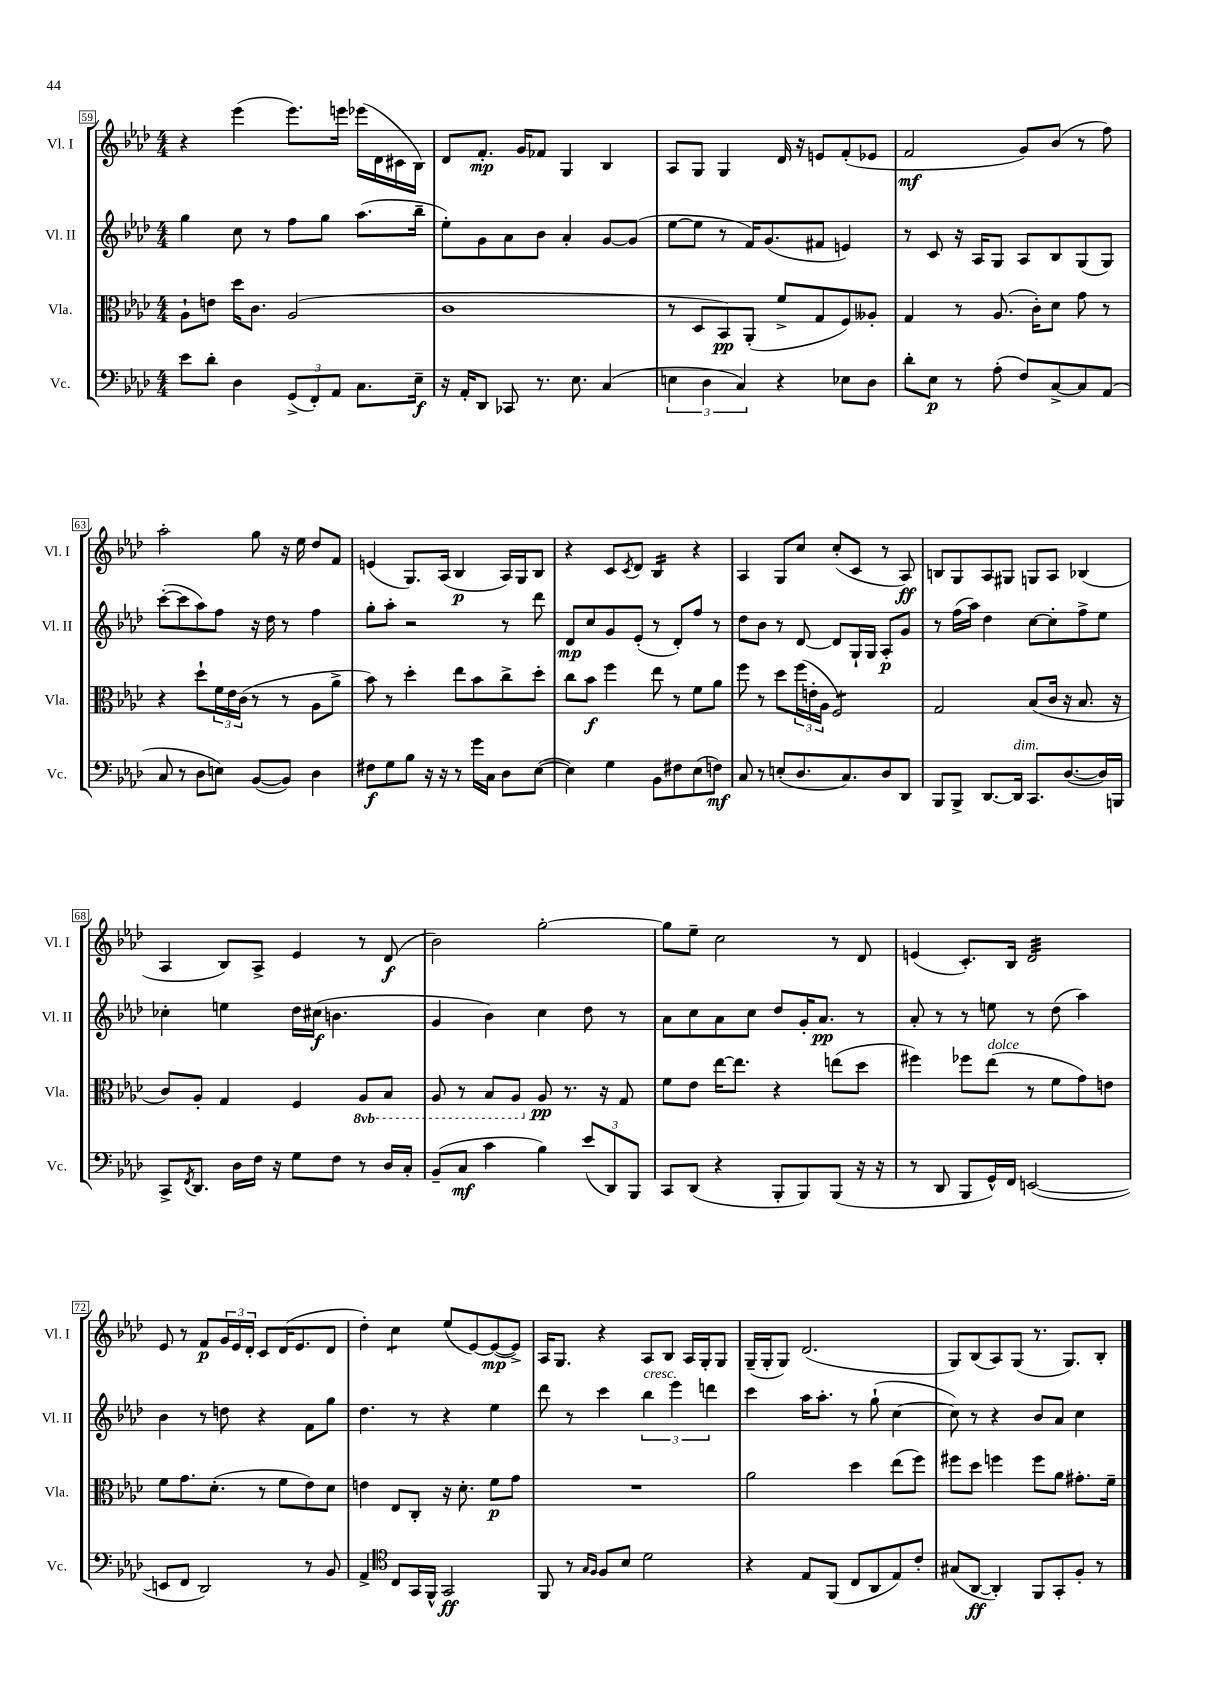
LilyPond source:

<<
\new StaffGroup <<
\new Staff = "s0" \with { instrumentName = "Vl. I" shortInstrumentName = "Vl. I" } {
    \clef treble \key aes \major \numericTimeSignature \time 4/4
    r4 ees'''4( ees'''8.) e'''16 ees'''16( des'16 cis'16 bes16) |
    des'8 f'8.-.\mp g'16 fes'8 g4 bes4 |
    aes8 g8 g4 des'16 r16 e'8 f'8-.( ees'8 |
    f'2\mf g'8) bes'8( r8 f''8) |
    aes''2-. g''8 r16 ees''16 des''8 f'8 |
    e'4( g8.) aes16( bes4\p aes16) g16 bes8 |
    r4 c'8 \acciaccatura { c'8 } des'8 bes4:16 r4 |
    aes4 g8 c''8 c''8-.( c'8 r8 aes8\ff) |
    b8 g8 aes8 gis8 g8 aes8 bes4( |
    aes4 bes8) aes8-> ees'4 r8 des'8\f( |
    bes'2) g''2~-. |
    g''8 ees''8-- c''2 r8 des'8 |
    e'4( c'8.-.) bes16 des'2:32 |
    ees'8 r8 f'8\p \tuplet 3/2 { g'16 ees'16 des'16-. } c'8 des'16( ees'8. des'8 |
    des''4-.) c''4:8 ees''8( ees'8~) ees'8~\mp( ees'8->) |
    aes16 g8. r4 aes8 bes8 aes16 g16-. g8 |
    g16--( g16-. g8) des'2.( |
    g8) bes8( aes8) g8( r8. g8.) bes8-. \bar "|." |
}
\new Staff = "s1" \with { instrumentName = "Vl. II" shortInstrumentName = "Vl. II" } {
    \clef treble \key aes \major \numericTimeSignature \time 4/4
    g''4 c''8 r8 f''8 g''8 aes''8.( bes''16-- |
    ees''8-.) g'8 aes'8 bes'8 aes'4-. g'8~ g'8( |
    ees''8~ ees''8 r8 f'16) g'8.( fis'8 e'4) |
    r8 c'8 r16 aes16 g8 aes8 bes8 g8( g8) |
    c'''8~-.( c'''8 aes''8) f''8 r16 des''16 r8 f''4 |
    g''8-. aes''8-. r2 r8 des'''8 |
    des'8\mp c''8 g'8 ees'8-.( r8 des'8-.) f''8 r8 |
    des''8 bes'8 r8 des'8~ des'8 g16-! g16 aes8-.\p g'8 |
    r8 f''16( aes''16) des''4 c''8~ c''8-. f''8-> ees''8 |
    ces''4-. e''4 des''16 cis''16\f( b'4. |
    g'4 bes'4) c''4 des''8 r8 |
    aes'8 c''8 aes'8 c''8 des''8 g'16-. aes'8.\pp r8 |
    aes'8-. r8 r8 e''8 r8 des''8( aes''4) |
    bes'4 r8 d''8 r4 f'8 g''8 |
    des''4. r8 r4 ees''4 |
    des'''8 r8 c'''4 \tuplet 3/2 { bes''4^\markup { \italic "cresc." } ees'''4 d'''4 } |
    c'''4 aes''16 aes''8.-. r8 g''8-!( c''4~ |
    c''8) r8 r4 bes'8 aes'8 c''4 \bar "|." |
}
\new Staff = "s2" \with { instrumentName = "Vla." shortInstrumentName = "Vla." } {
    \clef alto \key aes \major \numericTimeSignature \time 4/4 \set Staff.ottavationMarkups = #ottavation-simple-ordinals
    aes8-! e'8 des''16 c'8. aes2( |
    c'1 |
    r8 des8 bes,8\pp) aes,8-.( f'8-> g8 f8) aeses8-. |
    g4 r8 aes8.( c'16-.) des'8 g'8 r8 |
    r4 des''8-! \tuplet 3/2 { f'16 ees'16 c'16( } r8 r8 aes8 aes'8-> |
    bes'8) r8 des''4-. ees''8 bes'8 c''8-> des''8-. |
    c''8 bes'8\f f''4 ees''8 r8 f'8 aes'8 |
    f''8 r8 des''8 \tuplet 3/2 { f''16( e'16-. aes16 } f2:8) |
    g2 bes8( c'16 r16 bes8. r16 |
    c'8) aes8-. g4 f4 \ottava #-1 aes,8 bes,8 |
    aes,8 r8 bes,8 aes,8 \ottava #0 aes8\pp r8. r16 g8 |
    f'8 ees'8 ees''16~ ees''8. r4 e''8( des''8 |
    fis''4) fes''8 ees''8^\markup { \italic "dolce" }( r8 f'8 g'8) e'8 |
    f'8 g'8. des'8.-.( r8 f'8 ees'8) des'8 |
    e'4 ees8 c8-. r16 des'8.-. f'8\p g'8 |
    R1 |
    aes'2 des''4 ees''8( f''8) |
    fis''8 des''8 f''4 f''8 aes'8 gis'8.-. f'16-- \bar "|." |
}
\new Staff = "s3" \with { instrumentName = "Vc." shortInstrumentName = "Vc." } {
    \clef bass \key aes \major \numericTimeSignature \time 4/4
    ees'8 des'8-. des4 \tuplet 3/2 { g,8->( f,8-.) aes,8 } c8. ees16--\f |
    r16 aes,16-. des,8 ces,8 r8. ees8. c4( |
    \tuplet 3/2 { e4 des4 c4) } r4 ees8 des8 |
    des'8-. ees8\p r8 aes8-.( f8) c8~-> c8 aes,8( |
    c8 r8 des8 e8) bes,8~( bes,8) des4 |
    fis8\f g8 bes8 r16 r16 r8 g'16 c16 des8 ees8~( |
    ees4) g4 bes,8 fis8 ees8( f8\mf) |
    c8 r8 e8-.( des8. c8.) des8 des,8 |
    bes,,8 bes,,8-> des,8.~ des,16^\markup { \italic "dim." } c,8. des8.~( des16) b,,16 |
    c,8-> \acciaccatura { f,8 } des,8. des16 f16 r16 g8 f8 r8 des16 c16-. |
    bes,8--( c8\mf c'4 bes4) \tuplet 3/2 { ees'8( des,8) bes,,8 } |
    c,8 des,8( r4 bes,,8-. bes,,8) bes,,8( r16 r16 |
    r8 des,8 bes,,8 g,16-^) f,16 e,2~( |
    e,8 f,8 des,2) r8 bes,8 |
    aes,4-> \clef tenor c8 g,16 f,16-^ g,2\ff |
    f,8 r8 \grace { g16 f16 } f8 bes8 des'2 |
    r4 ees8 f,8( c8 aes,8 ees8) c'8-. |
    gis8( aes,8~\ff aes,4-.) f,8 g,8-. f8-. r8 \bar "|." |
}
>>
>>
\layout { \context { \Score currentBarNumber = #59 \override BarNumber.stencil = #(make-stencil-boxer 0.1 0.3 ly:text-interface::print) } }
